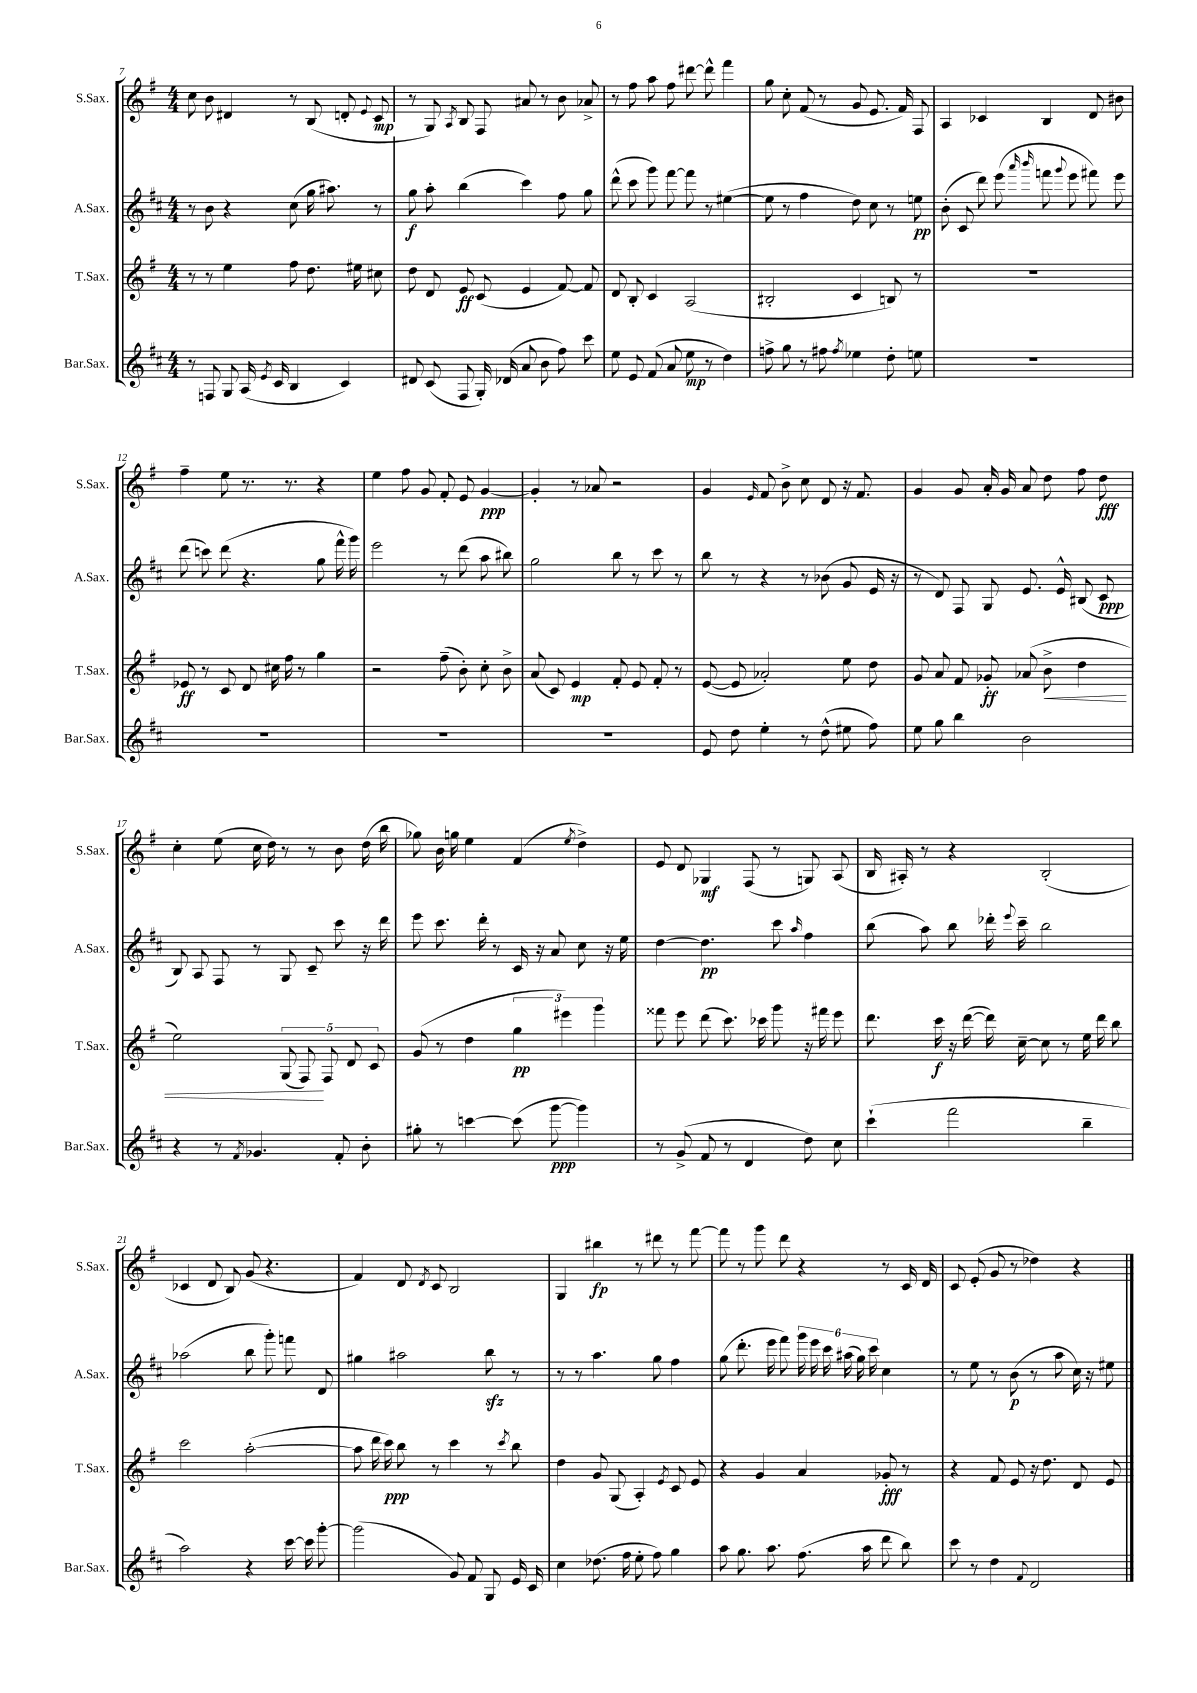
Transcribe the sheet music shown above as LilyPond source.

<<
\new StaffGroup <<
\new Staff = "s0" \with { instrumentName = "S.Sax." shortInstrumentName = "S.Sax." } {
    \clef treble \key g \major \numericTimeSignature \time 4/4
    \autoBeamOff c''8 b'8 dis'4 r8 b8( d'8-. \appoggiatura { e'8 } c'8\mp |
    r8 g8) \acciaccatura { a8 } b8 fis8 ais'8 r8 b'8 aes'8-> |
    r8 fis''8 a''8 fis''8 dis'''8~ dis'''8-^ fis'''4 |
    g''8 c''8-. fis'8( r8 g'8 e'8. fis'16) fis8 |
    a4 ces'4 b4 d'8 bis'8 |
    fis''4-- e''8 r8. r8. r4 |
    e''4 fis''8 g'8 fis'8-. e'8 g'4~\ppp |
    g'4-. r8 aes'8 r2 |
    g'4 \grace { e'16 } fis'8 b'8-> c''8 d'8 r16 fis'8. |
    g'4 g'8 a'16-. g'16 a'8 d''8 fis''8 d''8\fff |
    c''4-. e''8( c''16 d''16) r8 r8 b'8 d''16( b''16 |
    ges''8) b'16 g''16 e''4 fis'4( \acciaccatura { e''8 } d''4->) |
    e'8 d'8 ges4\mf fis8( r8 g8) a8( |
    b16 ais16-.) r8 r4 b2-.( |
    ces'4 d'8 b8) g'8( r4. |
    fis'4) d'8 \acciaccatura { d'8 } c'8 b2 |
    g4 bis''4\fp r8 dis'''8 r8 fis'''8~ |
    fis'''8 r8 g'''8 d'''8 r4 r8 c'16 d'16 |
    c'8 e'8-.( g'8 r8 des''4) r4 \bar "|." |
}
\new Staff = "s1" \with { instrumentName = "A.Sax." shortInstrumentName = "A.Sax." } {
    \clef treble \key d \major \numericTimeSignature \time 4/4
    \autoBeamOff r8 b'8 r4 cis''8( g''16 ais''8.) r8 |
    g''8\f a''8-. b''4( cis'''4) fis''8 g''8 |
    d'''8-^( cis'''8 g'''8) fis'''8~ fis'''8 r8 eis''4~( |
    eis''8 r8 fis''4 d''8) cis''8 r8 e''8\pp |
    b'8-.( cis'8 d'''8) e'''8( \grace { a'''16 b'''16 } f'''8 \appoggiatura { g'''8 } e'''8 fis'''8) e'''8 |
    d'''8( c'''8) d'''8( r4. g''8 fis'''16-^ g'''16) |
    e'''2 r8 d'''8( a''8 bis''8) |
    g''2 b''8 r8 cis'''8 r8 |
    b''8 r8 r4 r8 bes'8( g'8 e'16 r16 |
    r8 d'8) fis8 g8 e'8. e'16-^ bis8( cis'8\ppp |
    b8) a8 fis8 r8 g8 cis'8-- cis'''8 r16 d'''16 |
    e'''8 cis'''8. d'''16-. r8 cis'16 r16 a'8 cis''8 r16 e''16 |
    d''4~ d''4.\pp cis'''8 \grace { a''16 } fis''4 |
    b''8( a''8) b''8 des'''16-. \appoggiatura { e'''8 } cis'''16-- b''2 |
    aes''2( b''8 g'''8-.) f'''8 d'8 |
    gis''4 ais''2 b''8\sfz r8 |
    r8 r8 a''4. g''8 fis''4 |
    g''8( d'''8.-. e'''16 fis'''8) \tuplet 6/4 { g'''16 e'''16 cis'''16 ais''16( g''16) cis'''16 } cis''4 |
    r8 e''8 r8 b'8\p( r8 a''8 cis''16) r16 eis''8 \bar "|." |
}
\new Staff = "s2" \with { instrumentName = "T.Sax." shortInstrumentName = "T.Sax." } {
    \clef treble \key g \major \numericTimeSignature \time 4/4
    \autoBeamOff r8 r8 e''4 fis''8 d''8. eis''16 cis''8 |
    d''8 d'8 e'8\ff c'8( e'4 fis'8~) fis'8 |
    d'8 b8-. c'4 a2( |
    bis2-. c'4 b8) r8 |
    R1 |
    ees'8\ff r8 c'8 d'8 cis''16 fis''16 r8 g''4 |
    r2 fis''8--( b'8-.) c''8-. b'8-> |
    a'8( c'8) e'4\mp fis'8-. e'8 fis'8-. r8 |
    e'8~( e'8 aes'2-.) e''8 d''8 |
    g'8 a'8 fis'8 ges'8-.\ff aes'8( b'8->\< d''4 |
    e''2) \tuplet 5/4 { g8( fis8\!) fis8 d'8 c'8 } |
    g'8( r8 d''4 \tuplet 3/2 { g''4\pp eis'''4) g'''4 } |
    fisis'''8 e'''8 d'''8( c'''8.) ces'''16 g'''8 r16 fis'''16 e'''8 |
    d'''8. c'''16\f r16 d'''16~( d'''16) c''16~-- c''8 r8 e''16 d'''16 b''8 |
    c'''2 a''2~-.( |
    a''8 d'''16 c'''16\ppp) b''8 r8 c'''4 r8 \acciaccatura { c'''8 } b''8 |
    d''4 g'8 g8( a4-.) \acciaccatura { e'8 } c'8 e'8 |
    r4 g'4 a'4 ges'8-.\fff r8 |
    r4 fis'8 e'8 r16 d''8. d'8 e'8 \bar "|." |
}
\new Staff = "s3" \with { instrumentName = "Bar.Sax." shortInstrumentName = "Bar.Sax." } {
    \clef treble \key d \major \numericTimeSignature \time 4/4
    \autoBeamOff r8 f8 g8 a16( \acciaccatura { e'8 } cis'16 b4 cis'4) |
    dis'8 cis'8( fis8 g16-.) des'16( a'8 b'8 fis''8) cis'''8 |
    e''8 e'8 fis'8( a'8 e''8\mp r8 d''4) |
    f''8-> g''8 r8 fis''8 \acciaccatura { fis''8 } ees''4 d''8-. e''8 |
    R1 |
    R1 |
    R1 |
    R1 |
    e'8 d''8 e''4-. r8 d''8-^( eis''8 fis''8) |
    e''8 g''8 b''4 b'2 |
    r4 r8 \acciaccatura { fis'8 } ges'4. fis'8-. b'8-. |
    gis''8-. r8 c'''4~ c'''8( g'''8~\ppp g'''4) |
    r8 g'8->( fis'8 r8 d'4 d''8) cis''8 |
    cis'''4-!( fis'''2 b''4-- |
    a''2) r4 cis'''16~ cis'''16 g'''8~-. |
    g'''2( g'8) fis'8 g8 e'16 cis'16 |
    cis''4 des''8.( fis''16 e''8-. fis''8) g''4 |
    a''8 g''8. a''8. fis''8.( a''16 d'''8 b''8) |
    cis'''8 r8 d''4 \appoggiatura { fis'8 } d'2 \bar "|." |
}
>>
>>
\layout { \context { \Score currentBarNumber = #7 } }
